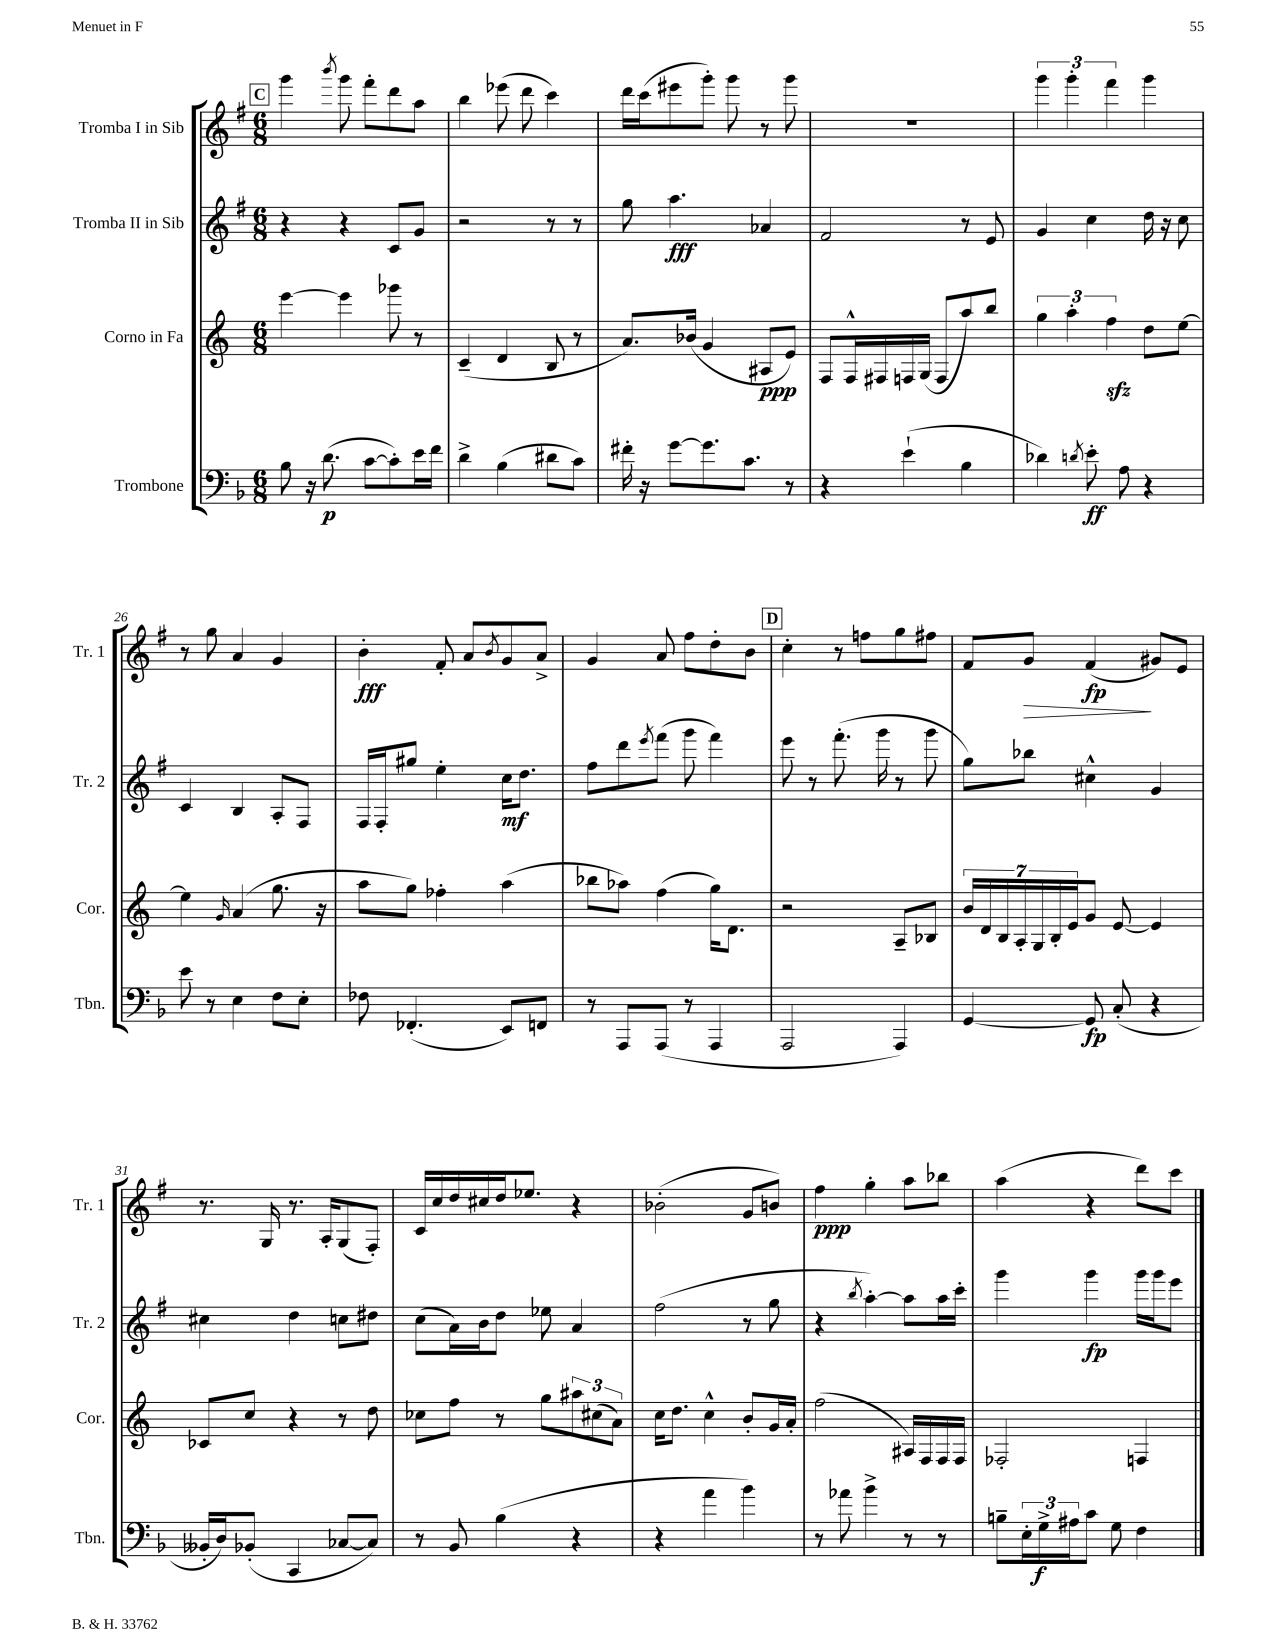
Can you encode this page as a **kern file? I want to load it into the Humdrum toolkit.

**kern	**kern	**kern	**kern
*staff4	*staff3	*staff2	*staff1
*clefF4	*clefG2	*clefG2	*clefG2
*k[b-]	*k[]	*k[f#]	*k[f#]
*M6/8	*M6/8	*M6/8	*M6/8
8B-\	[4eee\	4r	4ggg\
16r	.	.	.
(8.d\	.	.	.
.	.	.	8qbbb/
.	4eee\]	4r	8ggg\
[8c\L	.	.	8fff#'\L
8c'\])	8ggg-\	8c/L	8ddd\
16e\L	8r	8g/J	8aa\J
16f\JJ	.	.	.
=	=	=	=
4d^\	(4c~/	2r	4bb\
(4B-\	4d/	.	(8eee-\
.	.	.	8ddd\
8d#\L	8B/	8r	4ccc\)
8c\J)	8r	8r	.
=	=	=	=
16f#'\	8.a/L)	8gg\	16ddd\LL
16r	.	.	(16ccc\J
[8g\L	.	4.aa\	8eee#\
.	(16b-/Jk	.	.
8.g\]	4g/	.	8ggg'\J)
.	.	.	8ggg\
8.c\J	.	.	.
.	8A#/L	4a-/	8r
8r	8e/J)	.	8ggg\
=	=	=	=
4r	8F/L	2f#/	2.r
.	16F^^/L	.	.
.	16F#/	.	.
(4e`\	16F/	.	.
.	(16G/JJ	.	.
.	8F/L	.	.
4B-\	8aa/)	8r	.
.	8bb/J	8e/	.
=	=	=	=
4d-\)	6gg\	4g/	6ggg\
.	6aa'\	.	6ggg'\
8qd/	.	.	.
8e'\	.	4cc\	.
.	6ff\	.	6fff#\
8A\	.	.	.
4r	8dd\L	16dd\	4ggg\
.	.	16r	.
.	[8ee\J	8cc\	.
=	=	=	=
8e\	4ee\]	4c/	8r
8r	.	.	8gg\
.	16qqg/	.	.
4E\	(4a/	4B/	4a/
8F\L	8.gg\	8A'/L	4g/
8E'\J	.	8F#/J	.
.	16r	.	.
=	=	=	=
8F-\	8aa\L	16F#/LL	4b'\
.	.	16F#'/J	.
(4.FF-'/	8gg\J)	8gg#/J	.
.	4ff-'\	4ee'\	8f#'/
.	.	.	8a/L
.	.	.	8qb/
8EE/L)	(4aa\	16cc\LK	8g/
.	.	8.dd\J	.
8FF/J	.	.	8a^/J
=	=	=	=
8r	8bb-\L	8ff#\L	4g/
8AAA/L	8aa-\J)	8ddd\	.
.	.	8qeee/	.
(8AAA/J	(4ff\	(8fff#\J	8a/
8r	.	8ggg\	8ff#\L
4AAA/	16gg\LK)	4fff#\)	8dd'\
.	8.d\J	.	.
.	.	.	8b\J
=	=	=	=
2AAA/	2r	8eee\	4cc'\
.	.	8r	.
.	.	(8.fff#'\	8r
.	.	.	8ff\L
.	.	16ggg\	.
4AAA/)	8A~/L	8r	8gg\
.	8B-/J	8ggg\	8ff#\J
=	=	=	=
[4GG/	28b/LL	8gg\L)	8f#/L
.	28d/	.	.
.	28B/	.	.
.	28A'/	.	.
.	.	8bb-\J	8g/J
.	28G/	.	.
.	28B'/	.	.
.	28e/J	.	.
8GG/]	8g/J	4cc#^^\	(4f#/
(8C'/	[8e/	.	.
4r	4e/]	4g/	8g#/L)
.	.	.	8e/J
=	=	=	=
16BB--'/LL	8c-/L	4cc#\	8.r
16D/J)	.	.	.
(8BB-'/J	8cc/J	.	.
.	.	.	16G/
4CC/	4r	4dd\	8.r
.	.	.	16A'/LK
[8C-/L	8r	8cc\L	(8G/
8C-/]J)	8dd\	8dd#\J	8F#'/J)
=	=	=	=
8r	8cc-\L	(8cc\L	16c/LL
.	.	.	16cc/
8BB-/	8ff\J	16a\L)	16dd/
.	.	16b\J	16cc#/
(4B-\	8r	8dd\J	16dd/J
.	.	.	8.ee-/J
.	8gg\L	8ee-\	.
4r	12aa#\	4a/	4r
.	(12cc#\	.	.
.	12a\J)	.	.
=	=	=	=
4r	16cc\LK	(2ff#\	(2b-'\
.	8.dd\J	.	.
4a\	4cc^^\	.	.
4b-\)	8b'/L	8r	8g/L
.	16g/L	8gg\	8b/J)
.	16a'/JJ	.	.
=	=	=	=
8r	(2ff\	4r	4ff#\
8a-\	.	.	.
.	.	8qbb/	.
4b-^\	.	[4aa'\)	4gg'\
8r	16A#/LL)	8aa\]L	8aa\L
.	16F/	.	.
8r	16F/	16aa\L	8bb-\J
.	16F/JJ	16ccc'\JJ	.
=	=	=	=
8B~\L	2F-'/	4ggg\	(4aa\
24E'\L	.	.	.
24G^\	.	.	.
24A#\J	.	.	.
8c\J	.	4ggg\	4r
8G\	.	.	.
4F\	4F/	16ggg\LL	8ddd\L)
.	.	16ggg\J	.
.	.	8eee\J	8ccc\J
==	==	==	==
*-	*-	*-	*-
